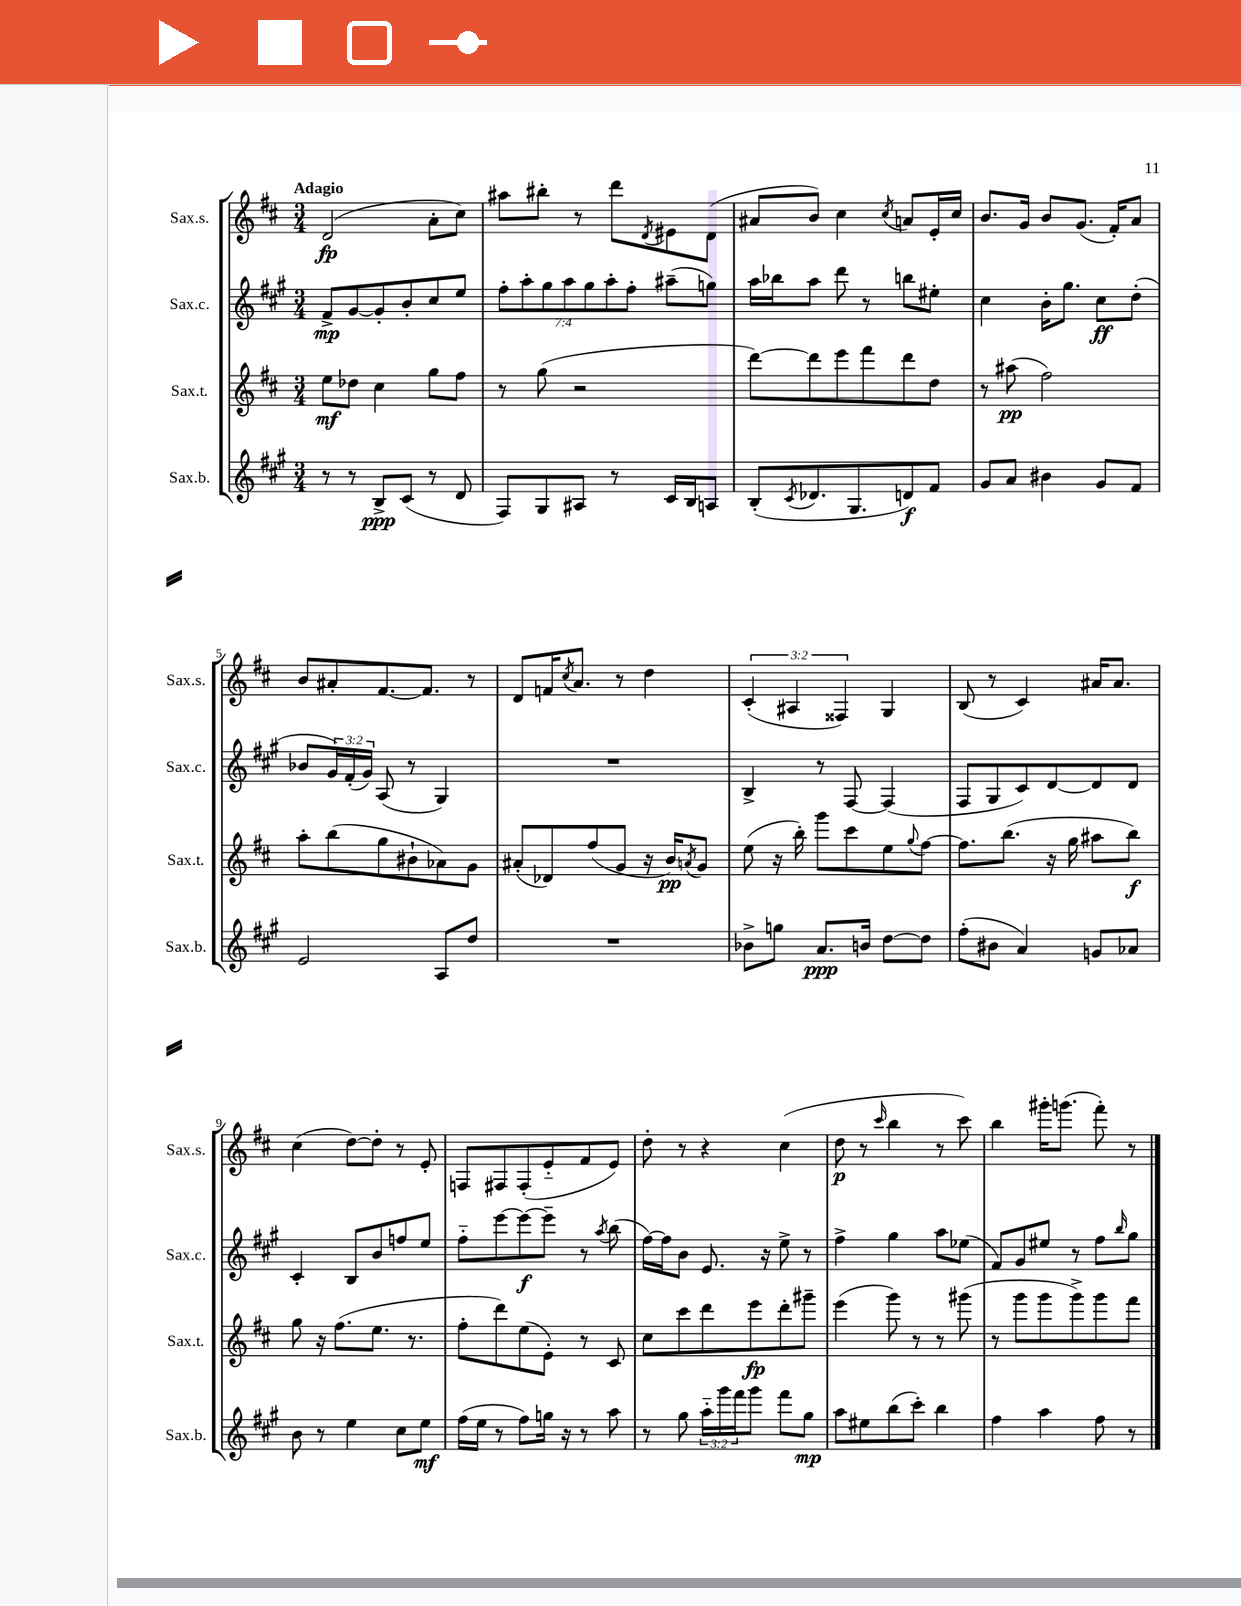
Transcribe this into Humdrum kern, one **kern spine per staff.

**kern	**kern	**kern	**kern
*staff4	*staff3	*staff2	*staff1
*clefG2	*clefG2	*clefG2	*clefG2
*k[f#c#g#]	*k[f#c#]	*k[f#c#g#]	*k[f#c#]
*M3/4	*M3/4	*M3/4	*M3/4
8r	8ee\L	8f#^/L	(2d/
8r	8dd-\J	[8g#/	.
8B^/L	4cc#\	8g#'/]	.
(8c#/J	.	8b'/	.
8r	8gg\L	8cc#/	8a'\L
8d/	8ff#\J	8ee/J	8cc#\J)
=	=	=	=
8F#/L)	8r	14ff#'\L	8aa#\L
.	.	14aa'\	.
8G#/	(8gg\	.	8bb#'\J
.	.	14gg#\	.
.	.	14aa\	.
8A#/J	2r	.	8r
.	.	14gg#\	.
.	.	14aa'\	.
8r	.	.	8ddd\L
.	.	14ff#'\J	.
.	.	.	8qd/
16c#/LL	.	(8aa#~\L	8e#\
16B/J	.	.	.
8A/J	.	8gg\J)	(8d\J
=	=	=	=
(8B'/L	[8ddd\L)	16aa\LL	8a#/L
.	.	16bb-\J	.
8qc#/	.	.	.
8.d-/	8ddd\]	8aa\J	8b/J)
.	8eee\	8ddd\	4cc#\
8.G#/	.	.	.
.	8fff#\	8r	.
.	.	.	8qcc#/
8d/)	8ddd\	8bb\L	8a/L
8f#/J	8dd\J	8ee#'\J	16e'/L
.	.	.	16cc#/JJ
=	=	=	=
8g#/L	8r	4cc#\	8.b/L
8a/J	(8aa#\	.	.
.	.	.	16g/Jk
4b#\	2ff#\)	16b'\LK	8b/L
.	.	8.gg#\J	.
.	.	.	(8.g/J
8g#/L	.	8cc#\L	.
.	.	.	16f#'/LK)
8f#/J	.	(8dd'\J	8a/J
=	=	=	=
2e/	8aa'\L	8b-/L	8b/L
.	(8bb\	24g#/L)	8a#'/
.	.	(24f#'/	.
.	.	24g#/JJ)	.
.	8gg\	(8A/	[8.f#/
.	8b#`\	8r	.
.	.	.	8.f#/]J
8A/L	8a-\)	4G#/)	.
8dd/J	8g\J	.	8r
=	=	=	=
2.r	(8a#'/L	2.r	8d/L
.	8d-/)	.	16f/K
.	.	.	8qcc#/
.	.	.	8.a/J
.	(8ff#/	.	.
.	8g/J	.	8r
.	16r	.	4dd\
.	16b/LK)	.	.
.	8qa/	.	.
.	8g/J	.	.
=	=	=	=
8b-^\L	(8ee\	4B^/	(6c#'/
8gg\J	16r	.	.
.	.	.	6A#/
.	16bb'\)	.	.
8.a/L	8ggg\L	8r	.
.	.	.	6F##/)
.	8ccc#\	[8F#/	.
16b/Jk	.	.	.
[8dd\L	8ee\	(4F#/]	4G/
.	8qqgg/	.	.
8dd\]J	[8ff#\J	.	.
=	=	=	=
(8ff#'\L	8.ff#\]L	8F#/L	(8B/
8b#\J	.	8G#/	8r
.	(8.bb\J	.	.
4a/)	.	8c#/)	4c#/)
.	16r	[8d/	.
.	16gg\	.	.
8g/L	8aa#\L	8d/]	16a#/LK
.	.	.	8.a#/J
8a-/J	8bb\J)	8d/J	.
=	=	=	=
8b\	8gg\	4c#'/	(4cc#\
8r	16r	.	.
.	(8.ff#\L	.	.
4ee\	.	8B/L	[8dd\L)
.	8.ee\J	8b/	8dd'\]J
8cc#\L	.	8ff/	8r
.	8.r	.	.
8ee\J	.	8ee/J	8e'/
=	=	=	=
(16ff#\LL	8ff#'\L	8ff#'~\L	8F/L
16ee\JJ	.	.	.
8r	8ddd\)	[8eee\	8F#/
8ff#\L)	(8ee\	8eee\_	(8F#'/
16gg\Jk	8e'\J)	8eee~\]J	8e'~/
16r	.	.	.
8r	8r	8r	8f#/
.	.	8qaa/	.
8aa\	8c#/	(8bb\	8e/J)
=	=	=	=
8r	8cc#\L	[16ff#\LL)	8dd'\
.	.	16ff#\]J	.
8gg#\	8ccc#\	8b\J	8r
24aa'~\LL	8ddd\	8.e/	4r
24ggg#\	.	.	.
24fff#\J	.	.	.
8ggg#\J	8eee\	.	.
.	.	16r	.
8fff#\L	8ddd'\	8ee^\	(4cc#\
8gg#\J	8ggg#~\J	8r	.
=	=	=	=
8aa\L	(4eee\	4ff#^\	8dd\
8ee#\	.	.	8r
.	.	.	16qqccc#/
(8bb\	8ggg\)	4gg#\	4bb\
8ccc#'\J)	8r	.	.
4bb\	8r	8aa\L	8r
.	(8ggg#\	(8ee-\J	8ccc#\)
=	=	=	=
4ff#\	8r	8f#/L)	4bb\
.	8ggg\L	8g#/	.
4aa\	8ggg\	8ee#/J	16ggg#'\LK
.	.	.	(8.ggg\J
.	8ggg^\)	8r	.
8ff#\	8ggg\	8ff#\L	8fff#'\)
.	.	16qqbb/	.
8r	8fff#\J	8gg#\J	8r
==	==	==	==
*-	*-	*-	*-
